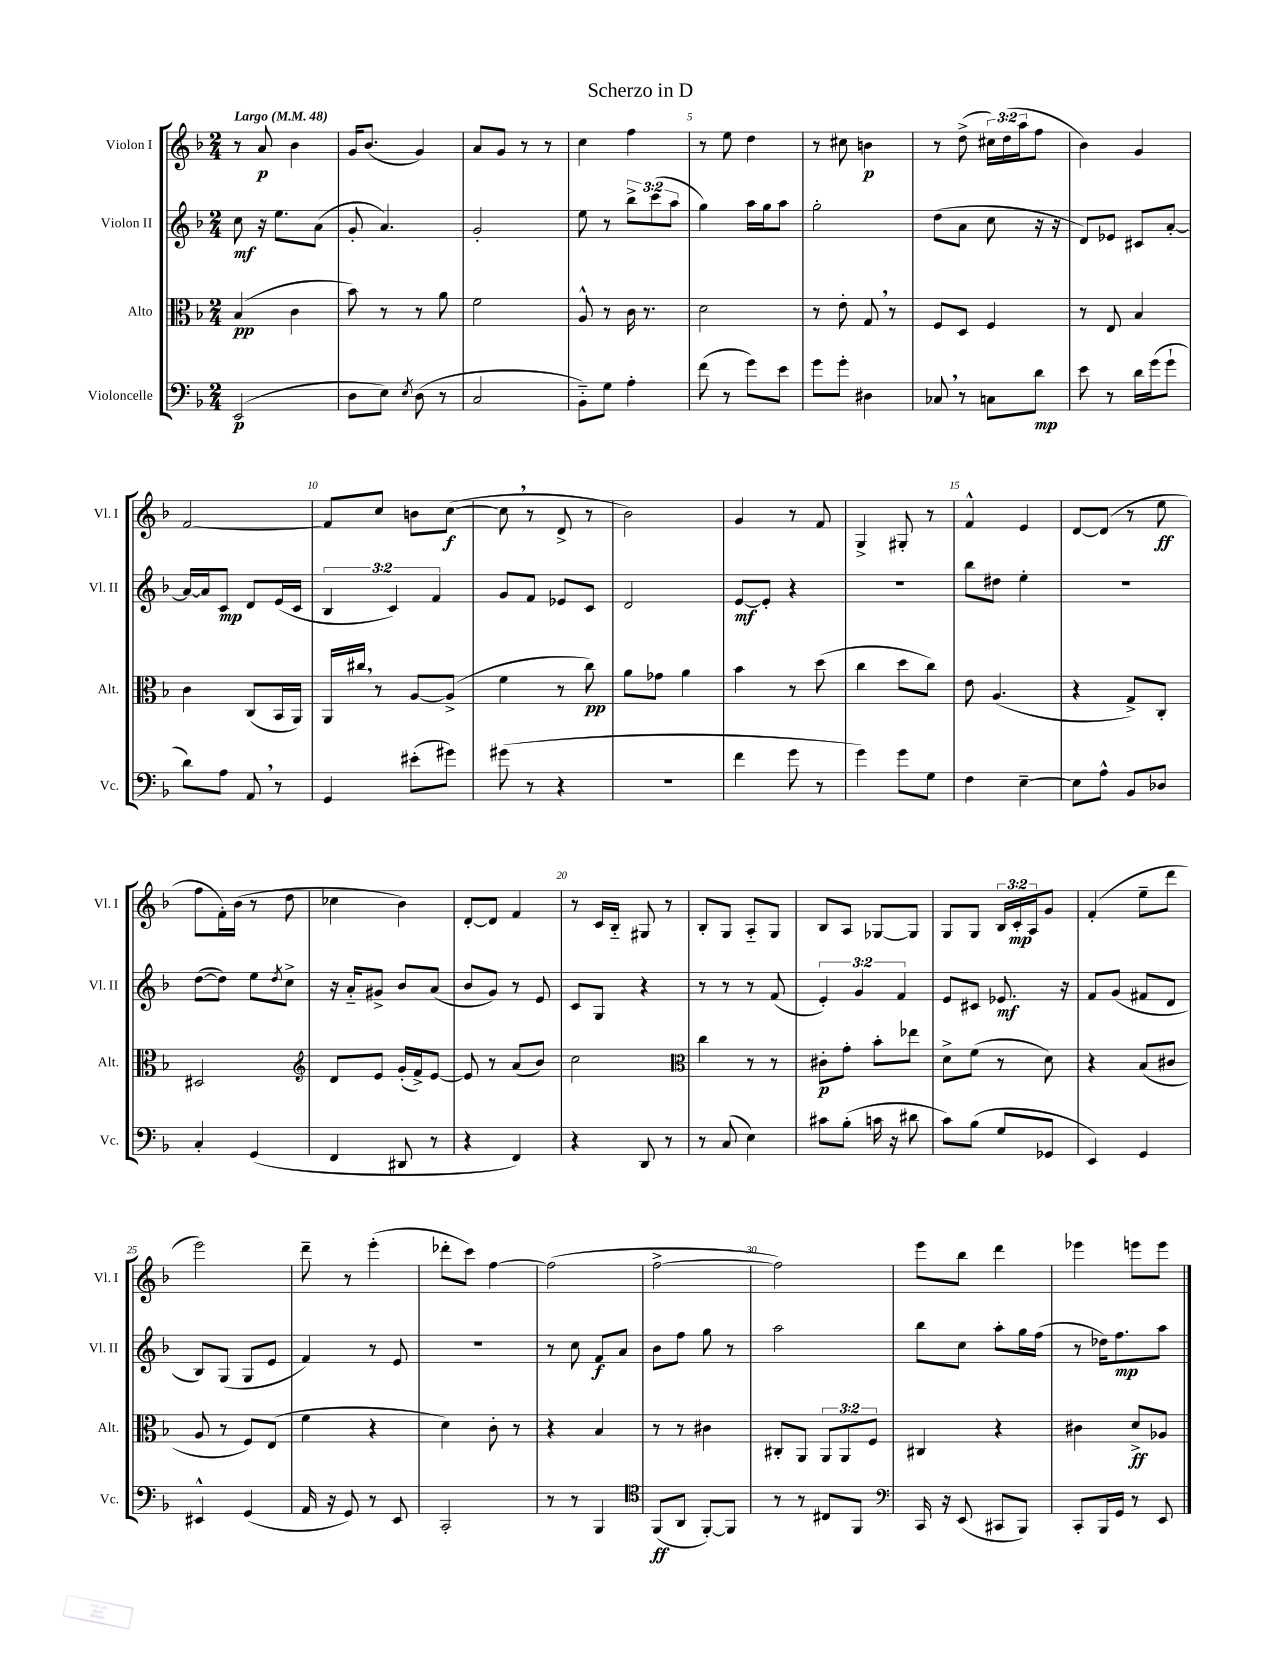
\header { title = "Scherzo in D" }
<<
\new StaffGroup <<
\new Staff = "s0" \with { instrumentName = "Violon I" shortInstrumentName = "Vl. I" } {
    \clef treble \key f \major \numericTimeSignature \time 2/4 \override Staff.TupletNumber.text = #tuplet-number::calc-fraction-text \tempo "Largo" 4 = 48
    r8 a'8\p bes'4 |
    g'16 bes'8.( g'4) |
    a'8 g'8 r8 r8 |
    c''4 f''4 |
    r8 e''8 d''4 |
    r8 cis''8 b'4\p |
    r8 d''8->( \tuplet 3/2 { cis''16) d''16( a''16 } f''8 |
    bes'4) g'4 |
    f'2~ |
    f'8 c''8 b'8 c''8~\f( |
    c''8 \breathe r8 d'8-> r8 |
    bes'2) |
    g'4 r8 f'8 |
    g4-> gis8-. r8 |
    f'4-^ e'4 |
    d'8~ d'8( r8 e''8\ff |
    f''8 f'16-.) bes'16( r8 d''8 |
    ces''4 bes'4) |
    d'8~-. d'8 f'4 |
    r8 c'16 bes16-_ gis8 r8 |
    bes8-. g8 a8-_ g8 |
    bes8 a8 ges8~ ges8 |
    g8 g8 \tuplet 3/2 { bes16 c'16-.\mp a16 } g'8 |
    f'4-.( e''8-- d'''8 |
    e'''2) |
    d'''8-- r8 e'''4-.( |
    des'''8-. c'''8) f''4~ |
    f''2( |
    f''2~-> |
    f''2) |
    e'''8 bes''8 d'''4 |
    ees'''4 e'''8 e'''8 \bar "|." |
}
\new Staff = "s1" \with { instrumentName = "Violon II" shortInstrumentName = "Vl. II" } {
    \clef treble \key f \major \numericTimeSignature \time 2/4 \override Staff.TupletNumber.text = #tuplet-number::calc-fraction-text
    c''8\mf r16 e''8. a'8( |
    g'8-. a'4.) |
    g'2-. |
    e''8 r8 \tuplet 3/2 { bes''8-> c'''8( a''8 } |
    g''4) a''16 g''16 a''8 |
    g''2-. |
    d''8( a'8 c''8 r16 r16 |
    d'8) ees'8 cis'8 a'8~-. |
    a'16~ a'16 c'8\mp d'8 e'16( c'16 |
    \tuplet 3/2 { bes4 c'4) f'4 } |
    g'8 f'8 ees'8 c'8 |
    d'2 |
    e'8~\mf e'8-. r4 |
    R2 |
    bes''8 dis''8 e''4-. |
    R2 |
    d''8~( d''8) e''8 \acciaccatura { d''8 } c''8-> |
    r16 a'16-_ gis'8-> bes'8 a'8( |
    bes'8 g'8) r8 e'8 |
    c'8 g8 r4 |
    r8 r8 r8 f'8( |
    \tuplet 3/2 { e'4-.) g'4 f'4 } |
    e'8 cis'8 ees'8.\mf r16 |
    f'8 g'8( fis'8 d'8 |
    bes8) g8( g8 e'8 |
    f'4) r8 e'8 |
    r2 |
    r8 c''8 f'8\f a'8 |
    bes'8 f''8 g''8 r8 |
    a''2 |
    bes''8 c''8 a''8-. g''16 f''16( |
    r8 des''16) f''8.\mp a''8 \bar "|." |
}
\new Staff = "s2" \with { instrumentName = "Alto" shortInstrumentName = "Alt." } {
    \clef alto \key f \major \numericTimeSignature \time 2/4 \override Staff.TupletNumber.text = #tuplet-number::calc-fraction-text
    bes4\pp( c'4 |
    bes'8) r8 r8 a'8 |
    f'2 |
    a8-^ r8 c'16 r8. |
    d'2 |
    r8 e'8-. g8 \breathe r8 |
    f8 d8 f4 |
    r8 e8 bes4 |
    c'4 c8( bes,16 a,16) |
    a,16 cis''16 \breathe r8 a8~ a8->( |
    f'4 r8 c''8\pp) |
    a'8 ges'8 a'4 |
    bes'4 r8 d''8( |
    c''4 d''8 c''8) |
    e'8 a4.( |
    r4 g8->) c8-. |
    dis2 |
    \clef treble d'8 e'8 g'16-.( f'16->) e'8~ |
    e'8 r8 a'8( bes'8) |
    c''2 |
    \clef alto c''4 r8 r8 |
    cis'8-.\p g'8-. bes'8-. ees''8 |
    d'8-> f'8( r8 d'8) |
    r4 bes8( cis'8 |
    a8 r8 f8) e8( |
    f'4 r4 |
    d'4) c'8-. r8 |
    r4 bes4 |
    r8 r8 cis'4 |
    cis8-. a,8 \tuplet 3/2 { a,8 a,8 f8 } |
    cis4 r4 |
    cis'4 d'8->\ff aes8 \bar "|." |
}
\new Staff = "s3" \with { instrumentName = "Violoncelle" shortInstrumentName = "Vc." } {
    \clef bass \key f \major \numericTimeSignature \time 2/4
    e,2\p( |
    d8 e8) \acciaccatura { e8 } d8( r8 |
    c2 |
    bes,8-_) g8 a4-. |
    f'8( r8 g'8) e'8 |
    g'8 g'8-. dis4 |
    ces8 \breathe r8 c8 d'8\mp |
    e'8 r8 d'16 g'16( g'8-! |
    d'8) a8 a,8 \breathe r8 |
    g,4 eis'8-.( gis'8) |
    gis'8( r8 r4 |
    r2 |
    f'4 g'8 r8 |
    g'4) g'8 g8 |
    f4 e4~-- |
    e8 a8-^ bes,8 des8 |
    c4-. g,4( |
    f,4 dis,8 r8 |
    r4 f,4) |
    r4 d,8 r8 |
    r8 c8( e4) |
    cis'8 bes8-.( c'16 r16 dis'8 |
    c'8) bes8( g8 ges,8 |
    e,4) g,4 |
    eis,4-^ g,4( |
    a,16 r16 g,8) r8 e,8 |
    c,2-. |
    r8 r8 bes,,4 |
    \clef tenor f,8\ff( a,8 f,8~-.) f,8 |
    r8 r8 cis8 f,8 |
    \clef bass c,16 r16 e,8( cis,8 bes,,8) |
    c,8-. bes,,16 g,16 r8 e,8 \bar "|." |
}
>>
>>
\layout { \context { \Score \override BarNumber.break-visibility = ##(#f #t #t) barNumberVisibility = #(every-nth-bar-number-visible 5) } }
